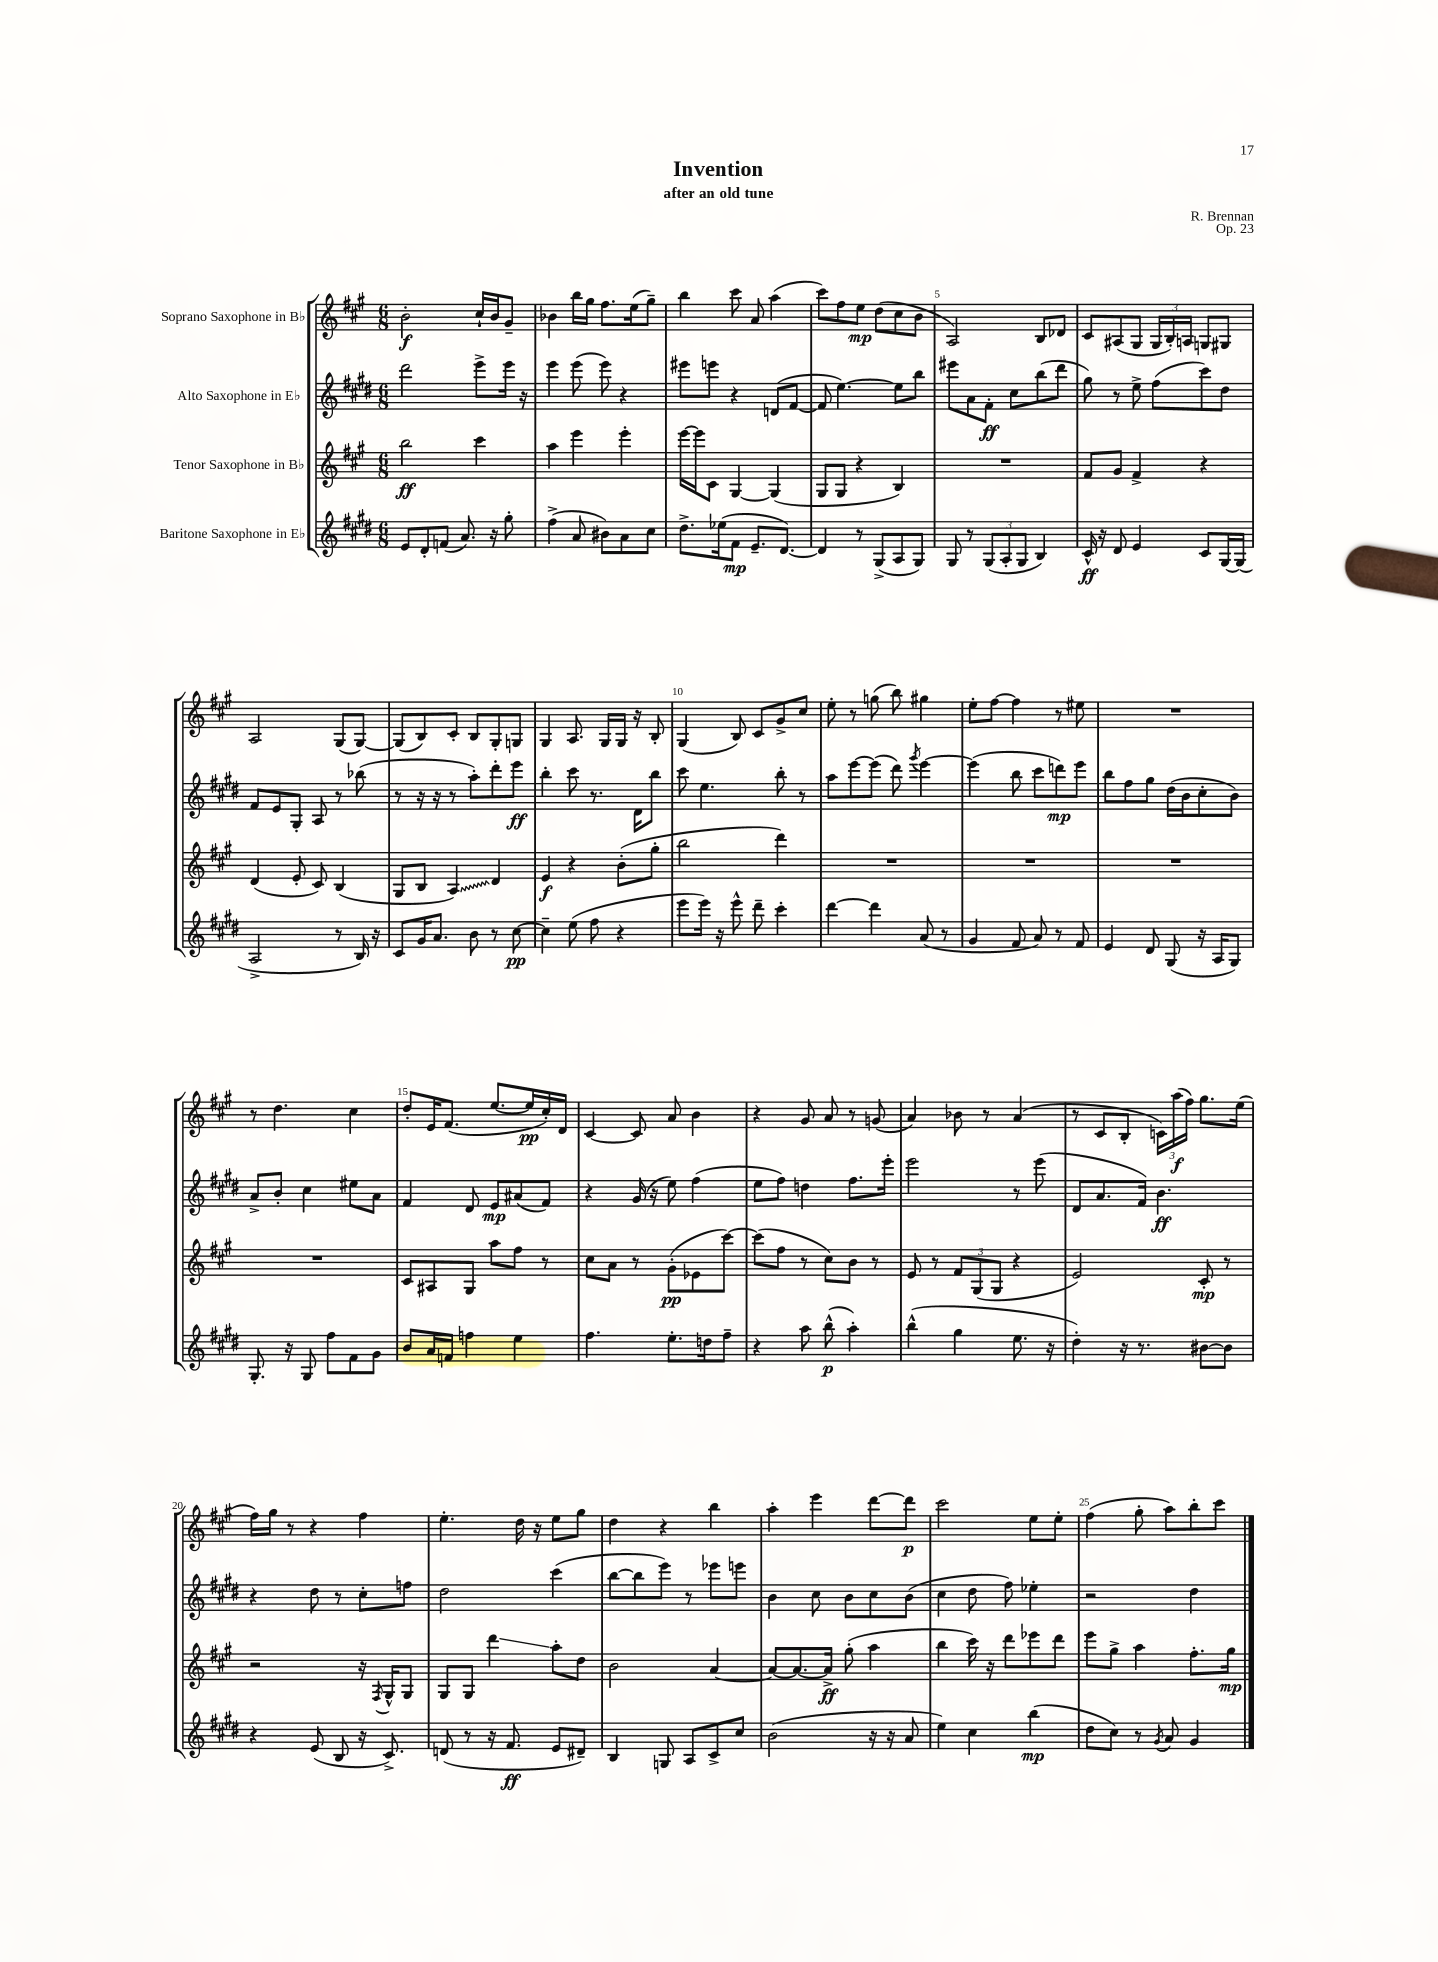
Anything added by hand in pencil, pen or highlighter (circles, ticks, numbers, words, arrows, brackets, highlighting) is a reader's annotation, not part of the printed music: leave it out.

**kern	**kern	**kern	**kern
*staff4	*staff3	*staff2	*staff1
*clefG2	*clefG2	*clefG2	*clefG2
*k[f#c#g#d#]	*k[f#c#g#]	*k[f#c#g#d#]	*k[f#c#g#]
*M6/8	*M6/8	*M6/8	*M6/8
8e	2bb	2ddd#	2b'
8d#'	.	.	.
(8f	.	.	.
8.a)	.	.	.
.	4ccc#	8eee^	16cc#`
16r	.	.	16b
8gg#'	.	16eee	8g#~
.	.	16r	.
=	=	=	=
(4ff#^	4aa	4eee	4b-
8a	4eee	(8eee	16bb
.	.	.	16gg#
8b#)	.	8eee)	8.ff#
8a	4eee'	4r	.
.	.	.	(16ee
8cc#	.	.	8gg#~)
=	=	=	=
8.dd#^	[16eee	8eee#	4bb
.	16eee]	.	.
.	8c#	8eee	.
(16ee-	.	.	.
8f#	[4G#	4r	8ccc#
8.e~	.	.	8a
.	(4G#]	(8d	(4aa
[8.d#)	.	.	.
.	.	[8f#	.
=	=	=	=
4d#]	8G#	8f#]	8ccc#)
.	8G#	[4.ee)	8ff#
8r	4r	.	8ee
(8G#^	.	.	(8dd
8A	4B)	8ee]	8cc#
8G#)	.	8bb	8b
=	=	=	=
8G#	2.r	8eee#	2A)
8r	.	8a	.
(12G#	.	8f#'	.
12A'	.	.	.
.	.	8cc#	.
12G#	.	.	.
4B)	.	(8bb	8B
.	.	8ddd#	8d-
=	=	=	=
16c#^^	8f#	8gg#)	8c#
16r	.	.	.
8d#	8g#	8r	(8A#
4e	4f#^	8ee^	8G#
.	.	(8ff#	24G#
.	.	.	24B')
.	.	.	24A
8c#	4r	8ccc#)	8G
[16G#	.	8dd#	8G#
(16G#]	.	.	.
=	=	=	=
2A^	(4d	8f#	2A
.	.	8e	.
.	8e'	8G#'	.
.	8c#)	8A	.
8r	(4B	8r	(8G#
16B)	.	(8bb-	[8G#)
16r	.	.	.
=	=	=	=
8c#	8G#	8r	(8G#]
16g#	8B	16r	8B)
8.a	.	16r	.
.	4A)	8r	8c#'
8b	.	8aa')	8B
8r	4d	8ddd#'	8G#'
[8cc#	.	8eee	8G
=	=	=	=
4cc#~]	4e	4bb'	4G#
(8ee	4r	8ccc#	8.A
8ff#	.	8.r	.
.	.	.	16G#
4r	(8b'	.	16G#
.	.	16d#	16r
.	8gg#'	8bb	8B'
=	=	=	=
8eee	2bb	8ccc#	(4G#
16eee)	.	4.ee	.
16r	.	.	.
8eee^^	.	.	8B)
8ddd#~	.	.	8c#
4ccc#'	4ddd)	8bb'	8g#^
.	.	8r	8cc#
=	=	=	=
[4ddd#	2.r	8aa	8ee'
.	.	[8eee	8r
4ddd#]	.	(8eee]	(8gg
.	.	8ddd#)	8bb)
.	.	8qggg#	.
(8a	.	[4eee	4gg#
8r	.	.	.
=	=	=	=
4g#	2.r	(4eee]	8ee'
.	.	.	[8ff#
8f#	.	8bb	4ff#]
8a)	.	8ccc#	.
8r	.	8ddd)	8r
8f#	.	8eee	8ee#
=	=	=	=
4e	2.r	8bb	2.r
.	.	8ff#	.
8d#	.	8gg#	.
(8G#	.	(16dd#	.
.	.	16b	.
16r	.	8cc#'	.
16A	.	.	.
8G#)	.	8b)	.
=	=	=	=
8.G#'	2.r	8a^	8r
.	.	8b'	4.dd
16r	.	.	.
8G#	.	4cc#	.
8ff#	.	.	.
8f#	.	8ee#	4cc#
8g#	.	8a	.
=	=	=	=
8b	8c#	4f#	8dd'
16a	8A#	.	16e
16f	.	.	(8.f#
4ff	8G#	8d#	.
.	8aa	8e	[8.ee
4ee	8ff#	(8a#	.
.	.	.	16ee]
.	8r	8f#)	16cc#')
.	.	.	16d
=	=	=	=
4.ff#	8cc#	4r	[4c#
.	8a	.	.
.	8r	(16g#	8c#]
.	.	16r	.
8.ee'	(8g#'	8ee)	8a
.	8e-	(4ff#	4b
16dd	.	.	.
8ff#~	[8ccc#)	.	.
=	=	=	=
4r	(8ccc#]	8ee	4r
.	8ff#	8ff#)	.
8aa	8r	4dd	8g#
(8bb^^	8cc#)	.	8a
4aa')	8b	8.ff#	8r
.	8r	.	(8g
.	.	16eee'	.
=	=	=	=
(4bb^^	8e	2eee	4a)
.	8r	.	.
4gg#	12f#	.	8b-
.	(12G#	.	.
.	.	.	8r
.	12G#	.	.
8.ee	4r	8r	(4a
.	.	(8eee	.
16r	.	.	.
=	=	=	=
4dd#')	2e)	8d#	8r
.	.	8.a	8c#
16r	.	.	8B'
8.r	.	16f#)	.
.	.	4.b	24c)
.	.	.	(24aa
.	.	.	24ff#)
[8b#	8c#'	.	8.gg#
8b#]	8r	.	.
.	.	.	(16ee
=	=	=	=
4r	2r	4r	16ff#)
.	.	.	16gg#
.	.	.	8r
(8e	.	8dd#	4r
8B	.	8r	.
16r	16r	8cc#'	4ff#
.	8qF#	.	.
8.c#^)	16G#^^	.	.
.	8G#	8ff	.
=	=	=	=
(8d	8G#	2dd#	4.ee'
8r	8G#	.	.
16r	4ddd	.	.
8.f#	.	.	.
.	.	.	16dd
.	.	.	16r
8e	8aa'	(4ccc#	8ee
8d#~)	8dd	.	8gg#
=	=	=	=
4B	2b	[8bb	4dd
.	.	8bb]	.
8G	.	8eee)	4r
8A	.	8r	.
8c#^	[4a	8eee-	4bb
8cc#	.	8eee	.
=	=	=	=
(2b	8a_	4b	4aa'
.	8.a_	.	.
.	.	8cc#	4eee
.	16a^]	.	.
.	(8gg#'	8b	.
16r	4aa	8cc#	[8ddd
16r	.	.	.
8a	.	(8b	8ddd]
=	=	=	=
4ee)	4bb	4cc#	2ccc#
4cc#	16ccc#)	8dd#	.
.	16r	.	.
.	8ddd	8ff#)	.
(4bb	8eee-	4ee-'	8ee
.	8ddd	.	8ee'
=	=	=	=
8dd#	8eee	2r	(4ff#
8cc#)	8gg#^	.	.
8r	4aa	.	8gg#'
8qg#	.	.	.
8a	.	.	8aa)
4g#	8.ff#'	4dd#	8bb'
.	.	.	8ccc#
.	16gg#	.	.
==	==	==	==
*-	*-	*-	*-
